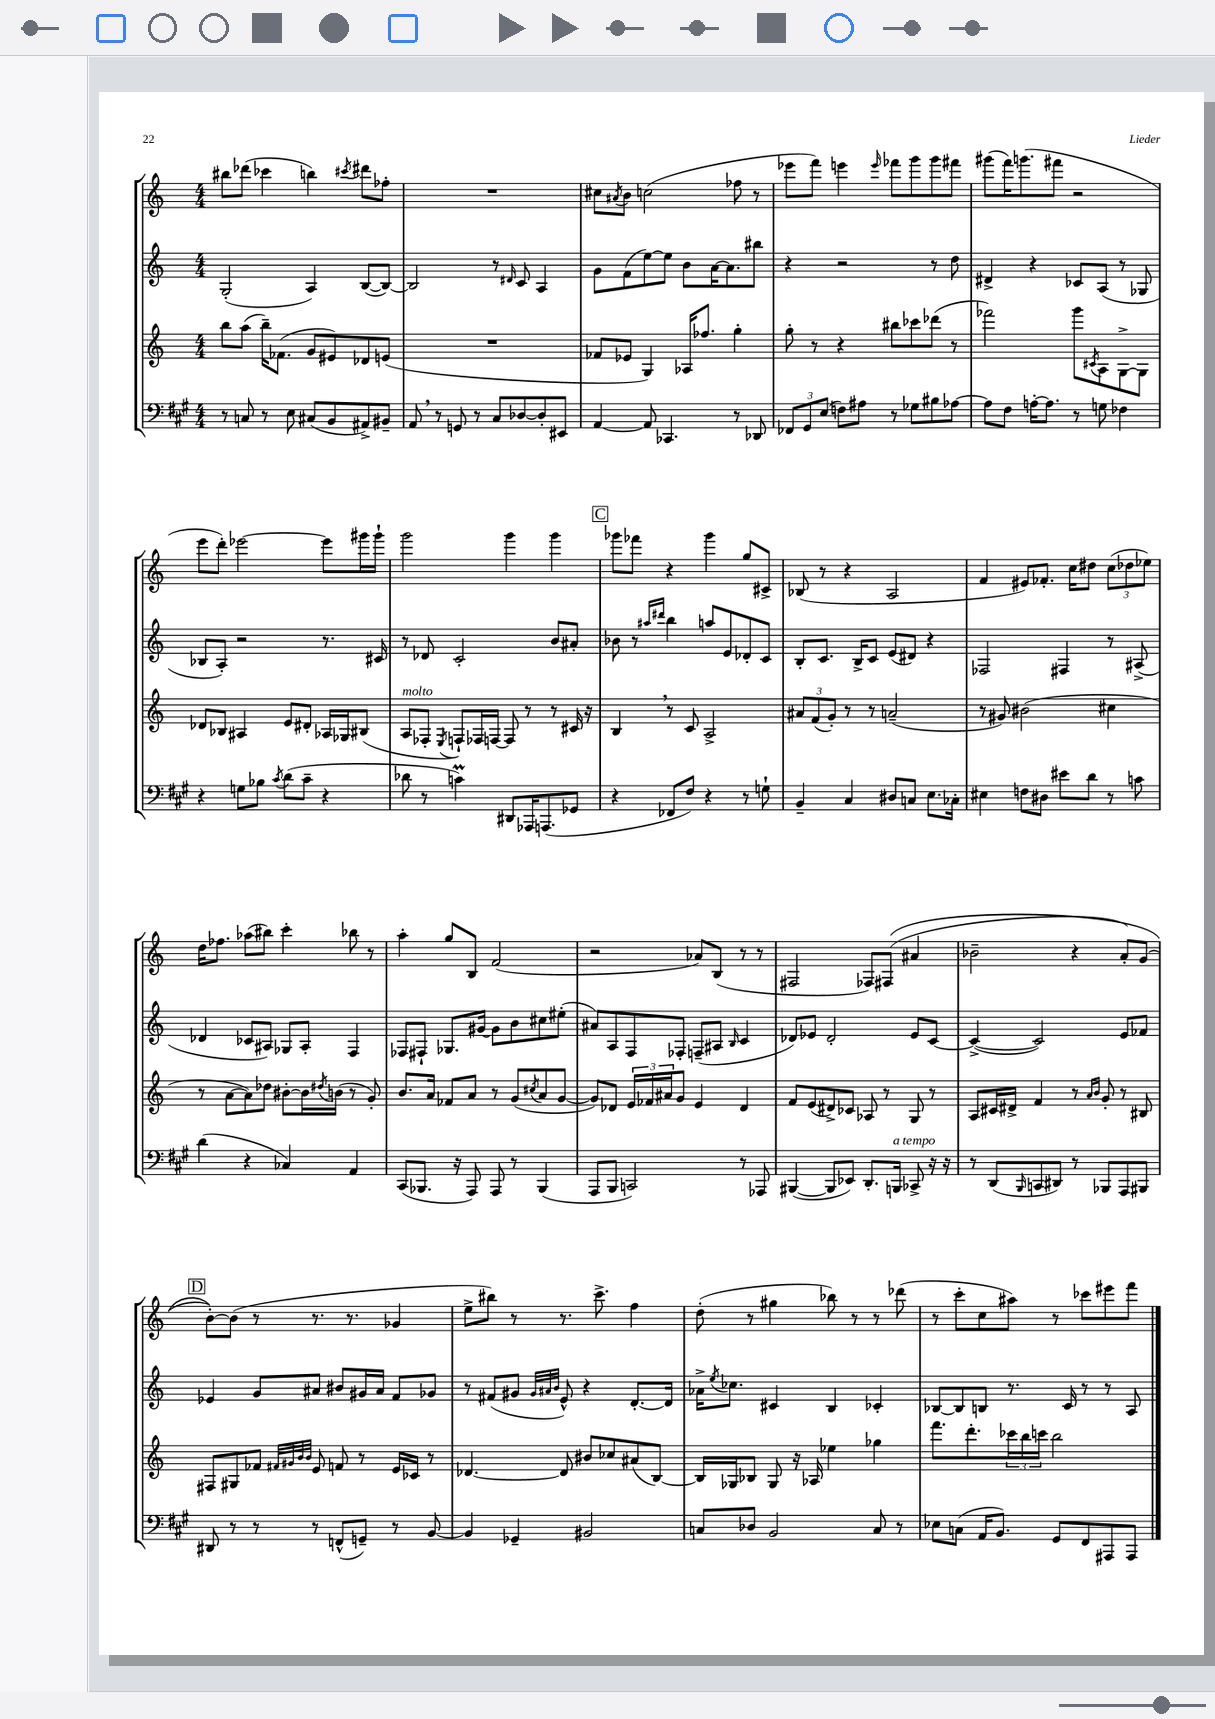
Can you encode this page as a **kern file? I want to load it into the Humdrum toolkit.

**kern	**kern	**kern	**kern
*part4	*part3	*part2	*part1
*staff4	*staff3	*staff2	*staff1
*clefF4	*clefG2	*clefG2	*clefG2
*k[f#c#g#]	*k[]	*k[]	*k[]
*M4/4	*M4/4	*M4/4	*M4/4
=137	=137	=137	=137
8r	8bb\L	(2G'/	8bb#X\L
8Cn/	(8aa\J	.	(8ddd-X\J
8r	16bb~\KL)	.	4ccc-X\
.	(8.f-X\J	.	.
8E\	.	.	.
(8C#X/L	8g/L	4A/)	4bbn\)
8BB/	8e#X/)	.	.
.	.	.	8qccc#X/
8AA#X^/)	8d-X/	([8B/L	8ddd#X\L
8BB#X~/J	(8en/J	8B/J_)	8ff-X'\J
=138	=138	=138	=138
8AA,/	1r	2B/]	1r
8r	.	.	.
8GGn/	.	.	.
8r	.	.	.
8C#/L	.	8r	.
.	.	16qqd#X/	.
[8D-X/	.	8c/	.
8D-'/]	.	4A/	.
8EE#X/J	.	.	.
=139	=139	=139	=139
[4AA/	8f-X/L	8g\L	8cc#X\L
.	.	.	8qa#X/
.	8e-X/J	(8f\	8b\J
8AA/]	4G/)	[8ee\)	(2ccn\
4.CC-X/	.	8ee\J]	.
.	16A-X/KL	8b\L	.
.	8.ff-X/J	.	.
.	.	[16a\K	.
.	.	8.a\]	.
8r	4gg'\	.	8ff-X\
8DD-X/	.	8bb#X\J	8r
=140	=140	=140	=140
12FF-X/L	8gg'\	4r	8eee-X\L
12GG#/	.	.	.
.	8r	.	8fff\J)
(12E/J	.	.	.
8Fn\L)	4r	2r	4eeen\
8A#X\J	.	.	.
.	.	.	16qqeee/
8r	8bb#X\L	.	8fff-X\L
8G-X\L	8ccc-X\	.	8ggg\
8B#X\	(8ddd-X\J	8r	8ggg\
[8A-X\J	8r	8dd\	8fff#X\J
=141	=141	=141	=141
8A-\L]	2fff-X\)	4d#X^/	(8ggg#X\L
8F#\J	.	.	16fff\K)
.	.	.	(8.gggn\
[16An'\KL	.	4r	.
8.A\J]	.	.	.
.	.	.	8fff#X\J
8r	8ggg\L	8c-X/L	2r
.	8qc#X/	.	.
8Gn\	8A\	(8A/J	.
4F-X\	[8G^\	8r	.
.	8G\J]	8G-X/	.
!!LO:LB:g=z
=142	=142	=142	=142
4r	8d-X/L	8B-X/L	8eee\L
.	8B-X/J	8A'/J)	8ddd'\J)
8Gn\L	4A#X/	2r	[2eee-X\
8B-X\J	.	.	.
8qc#/	.	.	.
(8d\L	8e/L	.	.
8c#~\J	8d#X'/J	.	.
4r	16A-X/LL	8.r	8eee-\L]
.	16G-X/J	.	.
.	(8B#X/J	.	16ggg#X\L
.	.	16c#X/	16ggg#`\JJ
=143	=143	=143	=143
!	!LO:TX:a:i:t=molto	!	!
8d-X\	8A/L	8r	2ggg\
8r	8F-X'/J	8d-X/	.
.	8qE/	.	.
4cnM\)	8Fn`/L)	2c'/	.
.	16F-X/L	.	.
.	[16Fn/JJ	.	.
8DD#X/L	8F/]	.	4ggg\
16AAA-X/K	8r	.	.
(8.AAAn/	.	.	.
.	8r	8b/L	4ggg\
8GG-X/J	16c#X/	8a#X'/J	.
.	16r	.	.
!!LO:REH:place=s1:t=C
=144	=144	=144	=144
4r	4B,/	8b-X\	8ggg-X\L
.	.	8r	8fff-X\J
.	.	16qqaa#X/LL	.
.	.	16qqddd#X/JJ	.
8FF-X/L	8r	4bb\	4r
8F#/J)	8c/	.	.
4r	2A^/	8aan/L	4ggg-\
.	.	8e/	.
8r	.	8d-X'/	8gg/L
8Gn`\	.	8c/J	8c#X^/J
=145	=145	=145	=145
4BB~/	12a#X/L	8B'/L	(8B-X/
.	(12f/	.	.
.	.	8.c/J	8r
.	12g'/J)	.	.
4C#/	8r	.	4r
.	.	16B^/KL	.
.	8r	8c/J	.
8D#X/L	(2an~/	(8e/L	2A/
8Cn/J	.	8d#X/J)	.
8.E\L	.	4r	.
16C-X'\Jk	.	.	.
=146	=146	=146	=146
4E#X\	8r	2F-X/	4f/
.	8g#X/)	.	.
8Fn\L	(2b#X\	.	8e#X/L)
8D#X\J	.	.	8.f-X'/J
8e#X\L	.	4F#X/	.
.	.	.	16cc\KL
8d\J	.	.	8dd#X\J
8r	4cc#X\	8r	(12cc\L
.	.	.	12dd-X\
8cn\	.	(8A#X^/	.
.	.	.	12ee-X\J)
!!LO:LB:g=z
=147	=147	=147	=147
(4d\	8r	4d-X/	16dd\KL
.	.	.	8.ff-X\J
.	[8a\L	.	.
4r	8a\])	8c-X/L	(8aa-X\L
.	8dd-X\J	8A#X/J)	8bb#X\J)
4C-X/)	[8b#X'\L	8G-X/L	4ccc'\
.	16b#\L]	8A#'/J	.
.	8qdd#X/	.	.
.	(16bn\JJ	.	.
4AA/	8r	4F/	8bb-X\
.	8g'/)	.	8r
=148	=148	=148	=148
(8CC#/L	8.b/L	8F-X/L	4aa'\
8.BBB-X/J	.	8F#X`/J	.
.	16a/Jk	.	.
.	8f-X/L	8.G-X/L	8gg/L
16r	.	.	.
8AAA/)	8a/J	.	8B/J
.	.	[16g#X/Jk	.
8AAA/	8r	8g#\L]	(2f/
8r	(8g/L	8b\	.
.	8qcc#X/	.	.
(4BBB-/	8a/	8cc#X\	.
.	[8g/J	(8ee#X'\J	.
=149	=149	=149	=149
8AAA/L	8g/L])	8a#X/L)	2r
8BBB/J	8d-X/J	8A/	.
2CCn/)	24e/LL	8F/	.
.	24f-X/	.	.
.	24a#X/J	.	.
.	8g/J	8F-X'/J	.
.	4e/	(8Fn~/L	8a-X/L)
.	.	8A#X/J	(8B/J
.	.	16qqB/	.
8r	4d-/	4c/	8r
8AAA-X/	.	.	8r
=150	=150	=150	=150
([4BBB#X/	8f/L	8d-X/L)	2F#X/
.	(8e/	8e-X/J	.
8BBB#/L]	8d#X^/)	2d-'/	.
8EE-X/J)	8c-X/J	.	.
8.DD'/L	8A-X/	.	8F-X/L)
.	8r	.	((8F#X/J
!LO:TX:a:i:t=a tempo	!	!	!
16BBBn/Jk	.	.	.
8CC-X^/	8G/	8e-/L	4a#X/
16r	8r	[8c/J	.
16r	.	.	.
=151	=151	=151	=151
8r	8A/L	(4c^/_	2b-X~\
(8DD/L	16c#X/L	.	.
.	16d#X^/JJ	.	.
16qqBBB/	.	.	.
8CCn/	4f/	2c/])	.
8DD#X/J)	.	.	.
8r	8r	.	4r
.	16qqa/LL	.	.
.	16qqb/JJ	.	.
8BBB-X/L	8g'/	.	.
8AAA/	8r	8e/L	8a'/L)
8BBB#X/J	8B#X/	8f-X/J	(8g/J
!!LO:LB:g=z
!!LO:REH:place=s1:t=D
=152	=152	=152	=152
8DD#X/	8F#X/L	4e-X/	[8b'\L))
8r	8G#X/	.	(8b\J]
8r	8f-X/J	8g/L	8r
.	32qqf#X/LLL	.	.
.	32qqg#X/	.	.
.	32qqb/	.	.
.	32qqb/JJJ	.	.
8r	8e/	8a#X/J	8.r
(8FFn^^/L	8fn/	8b#X/L	.
.	.	.	8.r
8GGn~/J)	8r	16g#X/L	.
.	.	16a#/JJ	.
8r	16e/LL	8f/L	4g-X/
.	16c-X/JJ	.	.
[8BB/	8r	8g-X/J	.
=153	=153	=153	=153
4BB/]	[4.d-X/	8r	8ee^\L
.	.	(8f#X/L	8bb#X\J)
4GG-X~/	.	8g#X/J	8r
.	.	32qqg#/LLL	.
.	.	32qqa#X/	.
.	.	32qqb/JJJ	.
.	8d-/]	8e^^/)	8.r
2BB#X/	8b#X/L	4r	.
.	.	.	8.ccc^\
.	8cc-X/	.	.
.	(8a#X/	[8.d'/L	4ff\
.	[8B/J)	.	.
.	.	16d/Jk]	.
=154	=154	=154	=154
8Cn/L	16B/LL]	16a-X^\KL	(8dd'\
.	.	8qee/	.
.	16G-X/J	8.cc-X\J	.
8D-X/J	8B-X/J	.	8r
2BB/	8G-/	4c#X/	4gg#X\
.	16r	.	.
.	16A-X/	.	.
.	4ee-X\	4B/	8bb-X\)
.	.	.	8r
8C/	4gg-X\	4c-X'/	8r
8r	.	.	(8ddd-X\
=155	=155	=155	=155
8E-X\L	8.fff\L	[8B-X/L	8r
(8Cn\J	.	8B-/]	8ccc'\L
.	8.ddd'\	.	.
16AA/KL	.	8Bn/J	8cc\
8.BB/J)	.	.	.
.	24ccc-X\L	8.r	8aa#X\J)
.	24bb\	.	.
.	24cccn\JJ	.	.
8GG#/L	2bb\	.	8r
.	.	16c/	.
8FF#/	.	8r	8ccc-X\L
8AAA#X/	.	8r	8eee#X\
8AAA#/J	.	8A/	8fff\J
==	==	==	==
*-	*-	*-	*-
